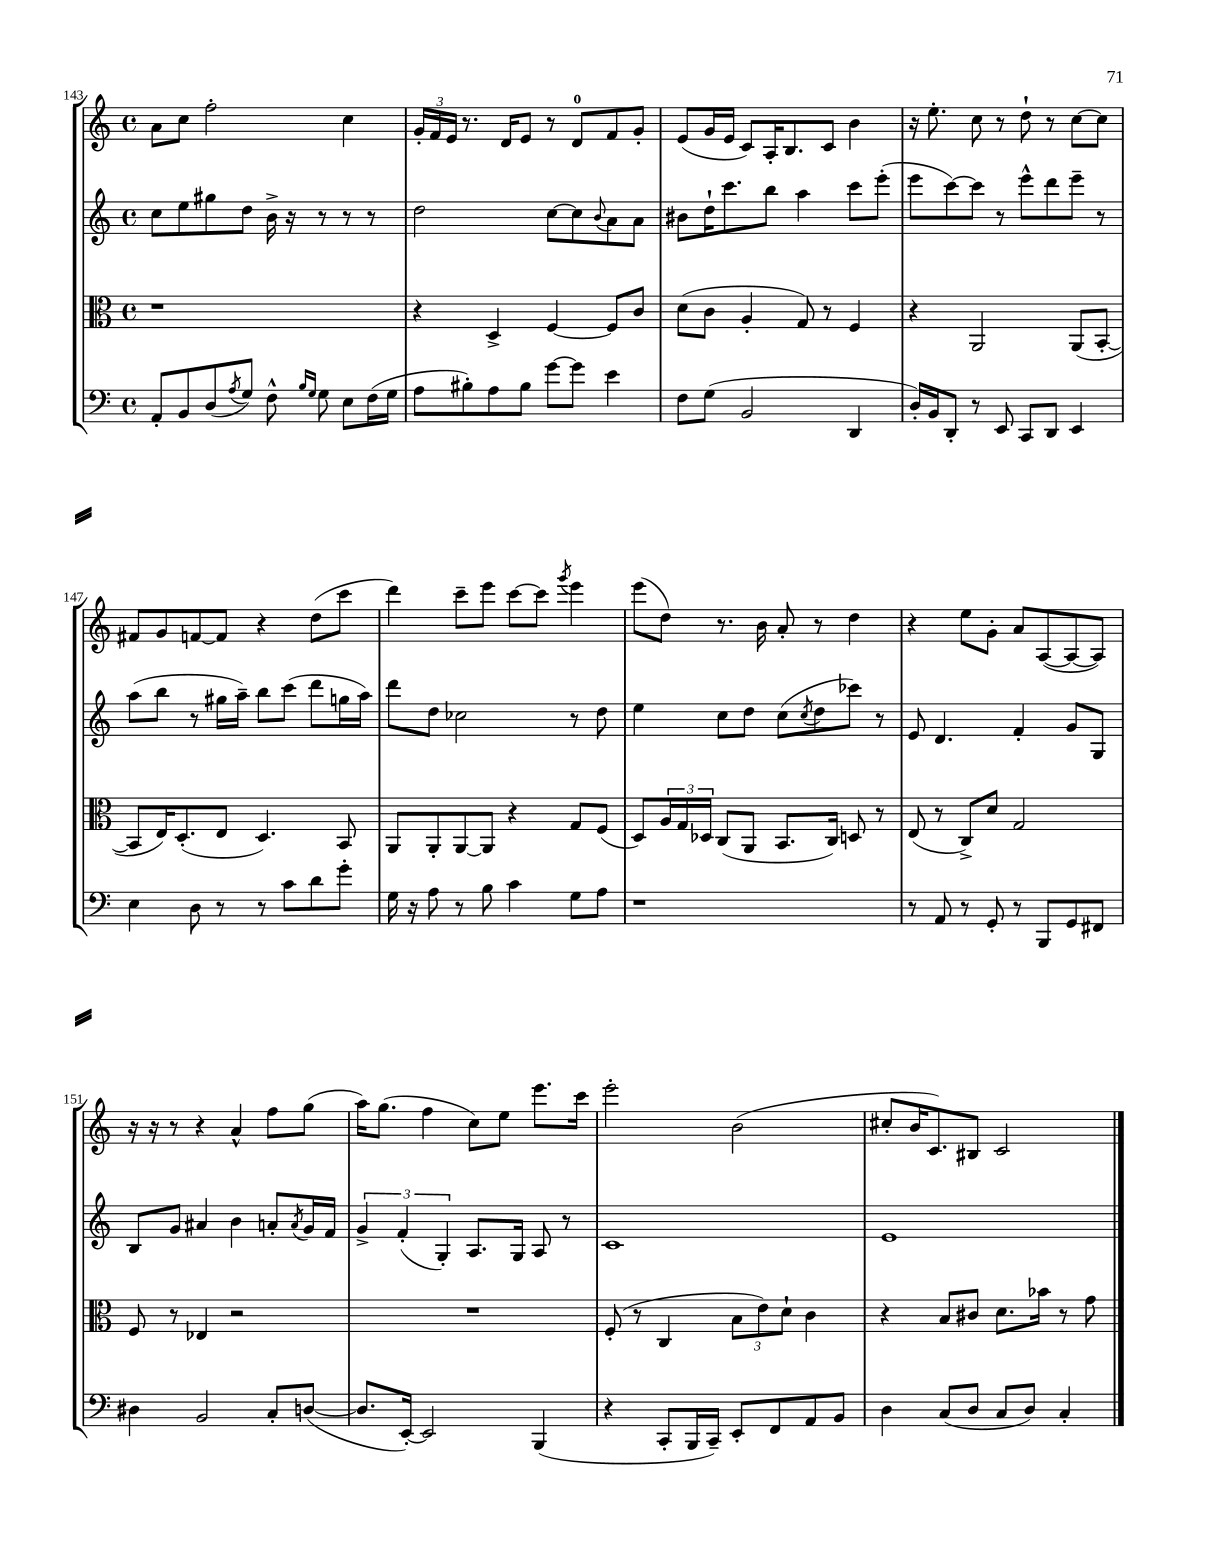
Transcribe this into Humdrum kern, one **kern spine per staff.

**kern	**kern	**kern	**kern
*staff4	*staff3	*staff2	*staff1
*clefF4	*clefC3	*clefG2	*clefG2
*k[]	*k[]	*k[]	*k[]
*M4/4	*M4/4	*M4/4	*M4/4
*met(c)	*met(c)	*met(c)	*met(c)
8AA'	1r	8cc	8a
8BB	.	8ee	8cc
(8D	.	8gg#	2ff'
8qA	.	.	.
8G)	.	8dd	.
8F^^	.	16b^	.
.	.	16r	.
16qqB	.	.	.
16qqG	.	.	.
8G	.	8r	.
8E	.	8r	4cc
(16F	.	8r	.
16G	.	.	.
=	=	=	=
8A	4r	2dd	24g'
.	.	.	24f
.	.	.	24e
8B#')	.	.	8.r
8A	4D^	.	.
.	.	.	16d
8B#	.	.	8e
[8g	[4F	[8cc	8r
8g]	.	8cc]	8d
.	.	8qqb	.
4e	8F]	8a	8f
.	8c	8a	8g'
=	=	=	=
8F	(8d	8b#	(8e
(8G	8c	16dd`	16g
.	.	8.ccc	16e
2BB	4A'	.	8c)
.	.	8bb	16A'
.	.	.	8.B
.	8G)	4aa	.
.	8r	.	8c
4DD	4F	8ccc	4b
.	.	(8eee'	.
=	=	=	=
16D')	4r	8eee	16r
16BB	.	.	8.ee'
8DD'	.	[8ccc)	.
8r	2AA	8ccc]	8cc
8EE	.	8r	8r
8CC	.	8eee^^	8dd`
8DD	.	8ddd	8r
4EE	(8AA	8eee~	[8cc
.	[8BB'	8r	8cc]
=	=	=	=
4E	8BB]	(8aa	8f#
.	16E)	8bb	8g
.	(8.D'	.	.
8D	.	8r	[8f
8r	8E	16gg#	8f]
.	.	16aa~)	.
8r	4.D)	8bb	4r
8c	.	(8ccc	.
8d	.	8ddd	(8dd
8g'	8BB	16gg	8ccc
.	.	16aa)	.
=	=	=	=
16G	8AA	8ddd	4ddd)
16r	.	.	.
8A	8AA'	8dd	.
8r	[8AA	2cc-	8ccc~
8B	8AA]	.	8eee
4c	4r	.	[8ccc
.	.	.	8ccc]
.	.	.	8qggg
8G	8G	8r	4eee
8A	(8F	8dd	.
=	=	=	=
1r	8D)	4ee	(8eee
.	24A	.	8dd)
.	24G	.	.
.	24D-	.	.
.	(8C	8cc	8.r
.	8AA	8dd	.
.	.	.	16b
.	8.BB	(8cc	8a'
.	.	8qcc	.
.	.	8dd	8r
.	16C)	.	.
.	8D	8ccc-)	4dd
.	8r	8r	.
=	=	=	=
8r	(8E	8e	4r
8AA	8r	4.d	.
8r	8C^)	.	8ee
8GG'	8d	.	8g'
8r	2G	4f'	8a
8BBB	.	.	([8A
8GG	.	8g	8A_
8FF#	.	8G	8A])
=	=	=	=
4D#	8F	8B	16r
.	.	.	16r
.	8r	8g	8r
2BB	4E-	4a#	4r
.	2r	4b	4a^^
8C'	.	8a'	8ff
.	.	8qa	.
([8D	.	16g	(8gg
.	.	16f	.
=	=	=	=
8.D]	1r	6g^	16aa)
.	.	.	(8.gg
.	.	(6f'	.
[16EE')	.	.	.
2EE]	.	.	4ff
.	.	6G')	.
.	.	8.A	8cc)
.	.	.	8ee
.	.	16G	.
(4BBB	.	8A	8.eee
.	.	8r	.
.	.	.	16ccc
=	=	=	=
4r	(8F'	1c	2eee'
.	8r	.	.
8CC'	4C	.	.
16BBB	.	.	.
16CC~)	.	.	.
8EE'	12B	.	(2b
.	12e)	.	.
8FF	.	.	.
.	12d`	.	.
8AA	4c	.	.
8BB	.	.	.
=	=	=	=
4D	4r	1e	8cc#'
.	.	.	16b
.	.	.	8.c)
(8C	8B	.	.
8D	8c#	.	8B#
8C	8.d	.	2c
8D)	.	.	.
.	16b-	.	.
4C'	8r	.	.
.	8g	.	.
==	==	==	==
*-	*-	*-	*-
